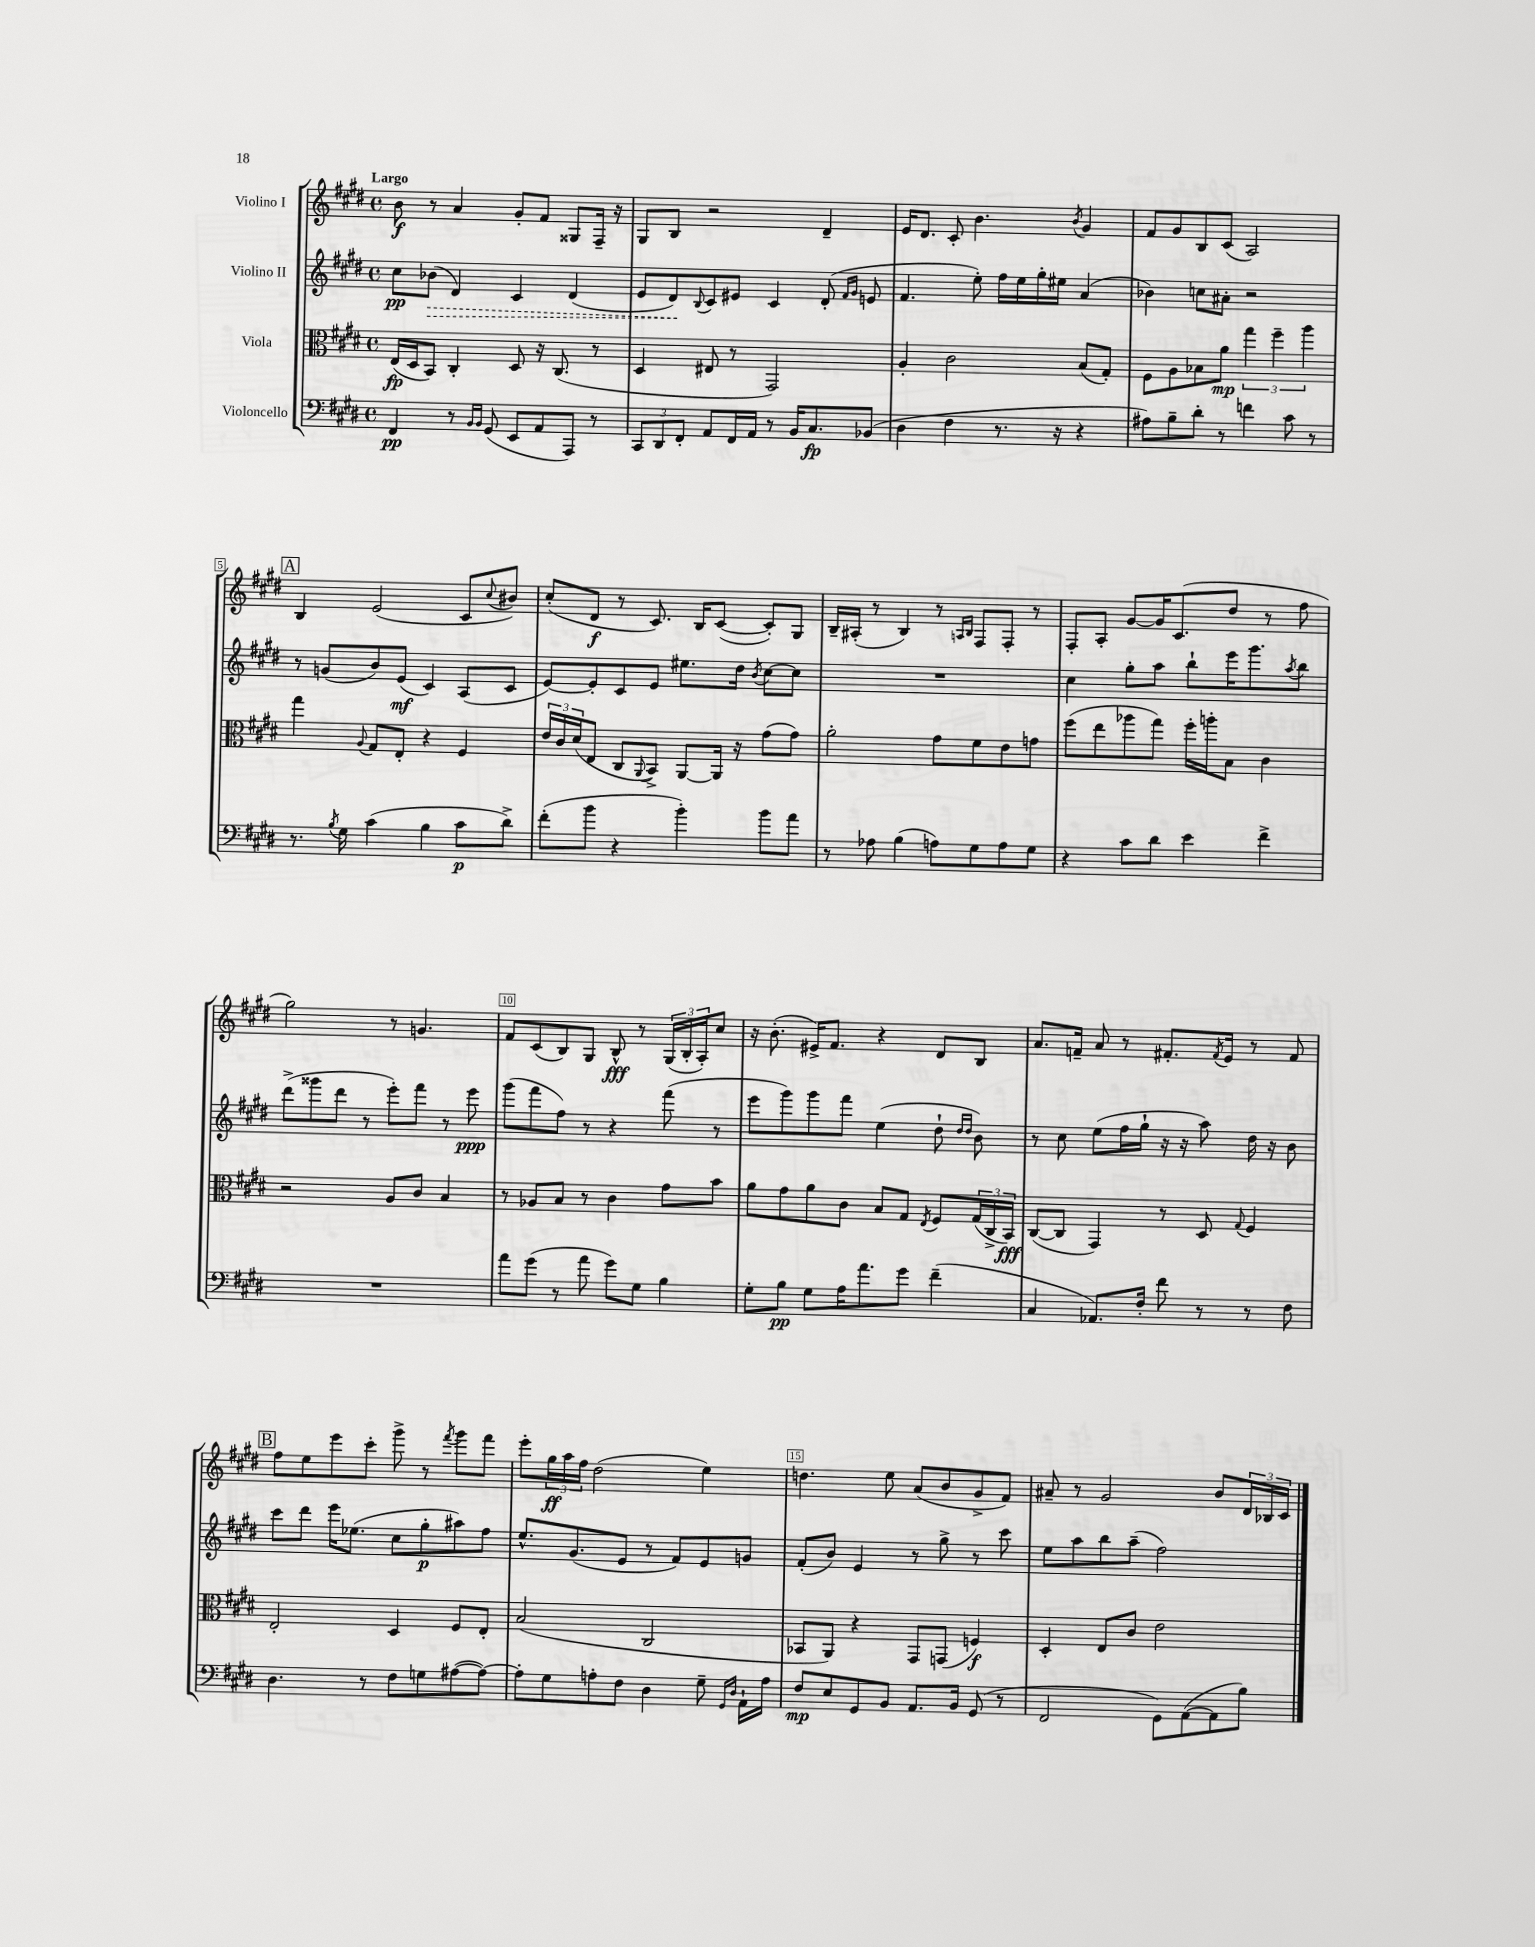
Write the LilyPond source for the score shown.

<<
\new StaffGroup <<
\new Staff = "s0" \with { instrumentName = "Violino I" } {
    \clef treble \key e \major \defaultTimeSignature \time 4/4 \tempo "Largo"
    b'8\f r8 a'4 gis'8-. fis'8 gisis8 fis16-- r16 |
    gis8 b8 r2 dis'4-- |
    e'16 dis'8. cis'8-. b'4. \acciaccatura { b'8 } gis'4 |
    fis'8 gis'8 b8 cis'8( a2) |
    \mark \markup { \box "A" } b4 e'2( cis'8 \appoggiatura { cis''8 } bis'8) |
    cis''8-.( dis'8\f r8 cis'8.) b16 cis'8~( cis'8-.) gis8 |
    b16-- ais16-.( r8 b4) r8 \grace { a16 b16 } fis8 fis8-. r8 |
    fis8-. a8-. gis'8~ gis'16 cis'8.( dis''8 r8 fis''8 |
    gis''2) r8 g'4. |
    fis'8 cis'8( b8) gis8 b8-^\fff r8 \tuplet 3/2 { gis16( b16-. a16-.) } cis''8 |
    r16 b'8.-.( eis'16->) fis'8. r4 dis'8 b8 |
    a'8. f'16-- a'8 r8 fis'8.-. \acciaccatura { fis'8 } e'16 r8 fis'8 |
    \mark \markup { \box "B" } fis''8 e''8 e'''8 cis'''8-. gis'''8-> r8 \acciaccatura { fis'''8 } gis'''8 fis'''8 |
    e'''8-. \tuplet 3/2 { gis''16\ff a''16 fis''16 } dis''2( e''4) |
    d''4. e''8 a'8( b'8 gis'8-> fis'8) |
    ais'8-- r8 gis'2 b'8 \tuplet 3/2 { dis'16 bes16 cis'16 } \bar "|." |
}
\new Staff = "s1" \with { instrumentName = "Violino II" } {
    \clef treble \key e \major \defaultTimeSignature \time 4/4
    cis''8\pp \once \override Hairpin.style = #'dashed-line bes'8\>( dis'4) cis'4 dis'4( |
    e'8 dis'8\!) \appoggiatura { b8 } cis'8 eis'8 cis'4 dis'8-.( \grace { fis'16 gis'16 } e'8 |
    fis'4. e''8-.) fis''16 e''16 gis''16-. eis''16 a'4( |
    bes'4) c''8 ais'8-. r2 |
    \mark \markup { \box "A" } r8 g'8( b'8) e'8\mf( cis'4) a8( cis'8 |
    e'8~) e'8-. cis'8 e'8 eis''8. dis''16 \acciaccatura { b'8 } cis''8~ cis''8 |
    R1 |
    cis''4 gis''8-. a''8 b''8-! e'''16 gis'''8. \acciaccatura { a''8 } b''8 |
    dis'''8->( gisis'''8 dis'''8 r8 e'''8-.) fis'''8 r8 e'''8\ppp |
    gis'''8( fis'''8 fis''8) r8 r4 fis'''8( r8 |
    e'''8 gis'''8) gis'''8 fis'''8 e''4( dis''8-! \grace { dis''16 dis''16 } b'8) |
    r8 cis''8 e''8( fis''16 gis''16-! r16 r16 a''8) dis''16 r16 b'8 |
    \mark \markup { \box "B" } cis'''8 dis'''8 e'''16 ees''8.( cis''8 gis''8-.\p ais''8) fis''8 |
    e''8.-^ gis'8.( e'8 r8 fis'8) e'8 g'8 |
    fis'8-.( b'8) e'4 r8 gis''8-> r8 cis'''8 |
    e''8 a''8 b''8 a''8--( fis''2) \bar "|." |
}
\new Staff = "s2" \with { instrumentName = "Viola" } {
    \clef alto \key e \major \defaultTimeSignature \time 4/4
    e16\fp( dis16 b,8) cis4-. dis8 r16 cis8.( r8 |
    dis4 eis8 r8 gis,2) |
    a4-. cis'2 b8( gis8-.) |
    fis8 a8 bes8 a'8\mp \tuplet 3/2 { gis''4 fis''4-- a''4 } |
    \mark \markup { \box "A" } gis''4 \appoggiatura { a8 } gis8 e8-. r4 fis4 |
    \tuplet 3/2 { e'16 cis'16 dis'16( } e8 cis8 \appoggiatura { a,8 } b,8->) a,8~ a,16 r16 gis'8( gis'8) |
    a'2-. gis'8 fis'8 e'8 g'8 |
    fis''8( e''8 aes''8 gis''8) fis''16-. a''16-. b8 cis'4 |
    r2 a8 cis'8 b4 |
    r8 aes8 b8 r8 cis'4 gis'8 b'8 |
    a'8 gis'8 a'8 cis'8 b8 gis8 \acciaccatura { e8 } fis8 \tuplet 3/2 { gis16( cis16-> b,16\fff) } |
    cis8~( cis8 gis,4) r8 dis8 \appoggiatura { gis8 } fis4 |
    \mark \markup { \box "B" } e2-. dis4 fis8 e8-. |
    b2( cis2 |
    bes,8 a,8) r4 gis,8 g,8( f4\f) |
    dis4-. e8 cis'8 e'2 \bar "|." |
}
\new Staff = "s3" \with { instrumentName = "Violoncello" } {
    \clef bass \key e \major \defaultTimeSignature \time 4/4
    fis,4\pp r8 \grace { b,16 b,16 } gis,8( e,8 a,8 a,,8) r8 |
    \tuplet 3/2 { cis,8 dis,8 fis,8-. } a,8 fis,16 a,16 r8 b,16 cis8.\fp bes,8( |
    dis4 fis4 r8. r16 r4 |
    ais8) b8-- dis'8-. r8 f'4 cis'8 r8 |
    \mark \markup { \box "A" } r8. \acciaccatura { b8 } gis16 cis'4( b4 cis'8\p dis'8->) |
    fis'8-.( b'8 r4 b'4-.) b'8 a'8 |
    r8 aes8 b4( a8) gis8 a8 gis8 |
    r4 cis'8 dis'8 e'4 fis'4-> |
    R1 |
    a'8 gis'8( r8 a'8 gis'8) gis8 b4 |
    gis8-. b8\pp gis8 a16 a'8. gis'8 fis'4--( |
    cis4 aes,8.) fis16-. fis'8 r8 r8 fis8 |
    \mark \markup { \box "B" } dis4. r8 fis8 g8 ais8~( ais8~) |
    ais8-. gis8 a8-. fis8 dis4 gis8-- \grace { gis,16 dis16 } a,16-! a16 |
    fis8\mp e8 gis,8 b,8 a,8. b,16 gis,8( r8 |
    fis,2 gis,8) a,8~( a,8 b8) \bar "|." |
}
>>
>>
\layout { \context { \Score \override BarNumber.break-visibility = ##(#f #t #t) barNumberVisibility = #(every-nth-bar-number-visible 5) \override BarNumber.stencil = #(make-stencil-boxer 0.1 0.3 ly:text-interface::print) } }
